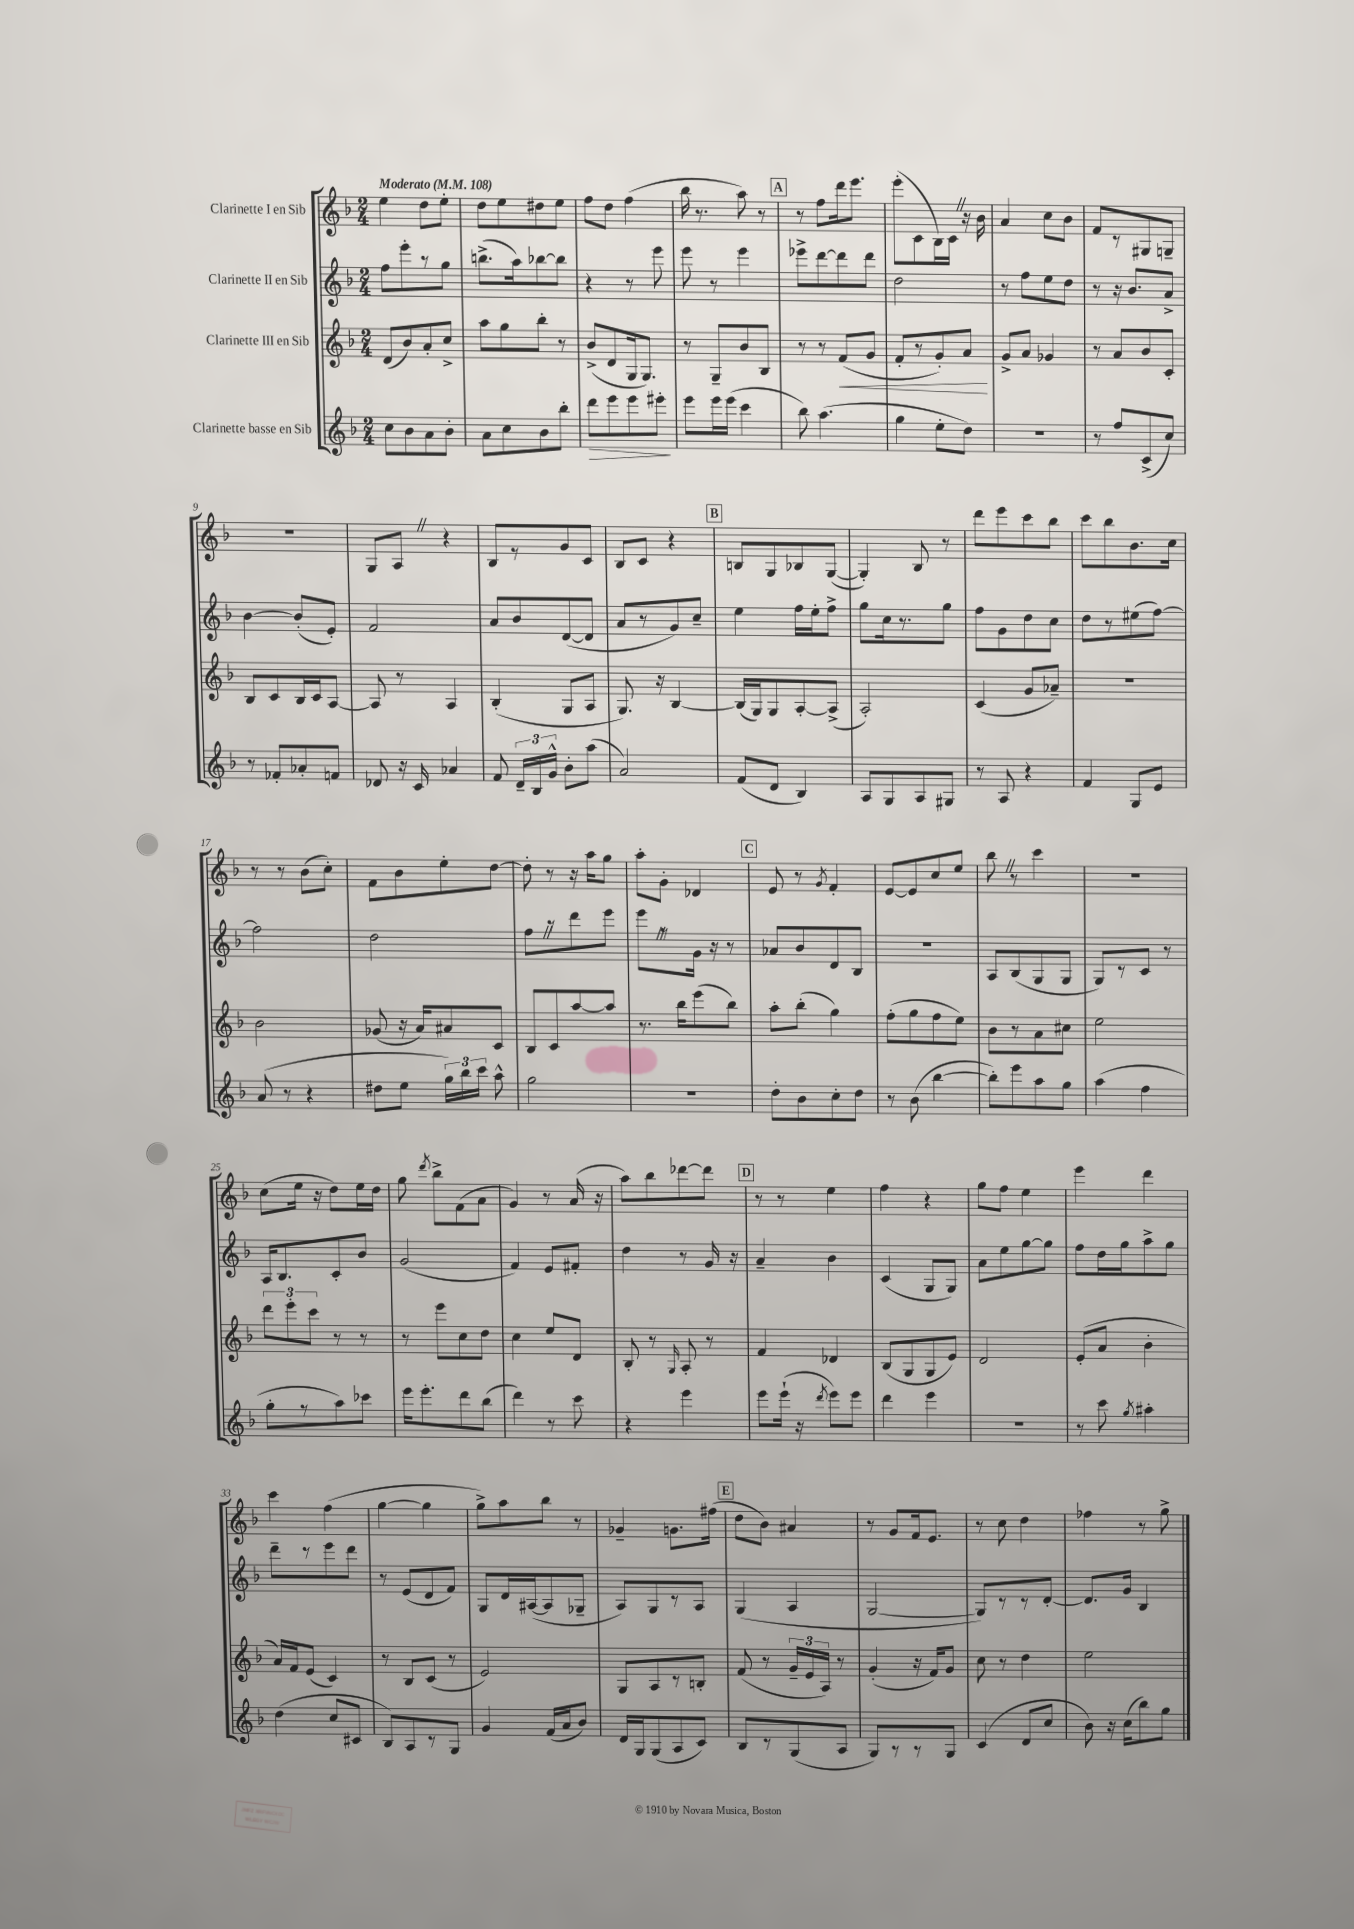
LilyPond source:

<<
\new StaffGroup <<
\new Staff = "s0" \with { instrumentName = "Clarinette I en Sib" } {
    \clef treble \key f \major \numericTimeSignature \time 2/4 \tempo "Moderato" 4 = 108
    \autoBeamOff e''4 d''8[ e''8]-. |
    d''8[ e''8 dis''8 e''8] |
    f''8[ d''8] f''4( |
    bes''16 r8. a''8) r8 |
    \mark \markup { \box "A" } r8 f''8[ d'''16 e'''8.] |
    e'''8[-.( c'8 bes16) c'16] \once \override BreathingSign.text = \markup { \musicglyph "scripts.caesura.straight" } \breathe r16 bes'16 |
    a'4 c''8[ bes'8] |
    f'8[ r8 gis8 g8]-- |
    r2 |
    g8[ a8] \once \override BreathingSign.text = \markup { \musicglyph "scripts.caesura.straight" } \breathe r4 |
    bes8[ r8 g'8 c'8] |
    bes8[ c'8] r4 |
    \mark \markup { \box "B" } b8[ g8 bes8 g8]~( |
    g4-.) bes8 r8 |
    d'''8[ e'''8 c'''8 bes''8] |
    c'''8[ bes''8 bes'8. c''16] |
    r8 r8 bes'8[( c''8]-.) |
    f'8[ bes'8 e''8-. d''8]~ |
    d''8-. r8 r16 a''16[ g''8] |
    a''8[-. g'8]-. des'4 |
    \mark \markup { \box "C" } e'8 r8 \acciaccatura { g'8 } f'4-. |
    e'8[~ e'8 c''8 e''8] |
    bes''8 \once \override BreathingSign.text = \markup { \musicglyph "scripts.caesura.straight" } \breathe r8 c'''4 |
    r2 |
    c''8[( e''16] r16 d''8[) e''16 d''16] |
    g''8 \acciaccatura { d'''8 } bes''8[-> f'8( a'8] |
    g'4) r8 a'16( r16 |
    a''8[) bes''8 des'''8~ des'''8] |
    \mark \markup { \box "D" } r8 r8 e''4 |
    f''4 r4 |
    g''8[ f''8] e''4 |
    e'''4 d'''4 |
    c'''4 f''4( |
    g''4~ g''4 |
    g''8[->) a''8 bes''8] r8 |
    ges'4-- g'8.[ fis''16]( |
    \mark \markup { \box "E" } d''8[ bes'8]) ais'4 |
    r8 g'8[ f'16 e'8.] |
    r8 c''8 d''4 |
    fes''4 r8 g''8-> \bar "|." |
}
\new Staff = "s1" \with { instrumentName = "Clarinette II en Sib" } {
    \clef treble \key f \major \numericTimeSignature \time 2/4
    \autoBeamOff f''8[ e'''8-. r8 g''8] |
    b''8.[->( a''16) bes''8~ bes''8] |
    r4 r8 e'''8 |
    e'''8 r8 e'''4 |
    \mark \markup { \box "A" } ees'''8[-> d'''8~ d'''8 d'''8] |
    d''2 |
    r8 f''8[ e''8 d''8] |
    r8 r16 bes'8.[ a'8]-> |
    bes'4~ bes'8[-.( e'8]-.) |
    f'2 |
    a'8[ bes'8 d'8~( d'8] |
    a'8[ r8 g'8) c''8]-- |
    \mark \markup { \box "B" } e''4 f''16[ e''16-. f''8]-> |
    g''8[ c''16 r8. g''8] |
    f''8[ g'8 d''8 c''8] |
    d''8[ r8 eis''8( f''8]~) |
    f''2 |
    d''2 |
    f''8[ \once \override BreathingSign.text = \markup { \musicglyph "scripts.caesura.straight" } \breathe r8 d'''8 e'''8] |
    e'''8[ \once \override BreathingSign.text = \markup { \musicglyph "scripts.caesura.straight" } \breathe r8 g'16] r16 r8 |
    \mark \markup { \box "C" } aes'8[ bes'8 d'8 bes8] |
    r2 |
    a8[ bes8( g8 g8] |
    g8[) r8 c'8] r8 |
    a16[ bes8. c'8-. bes'8] |
    g'2( |
    f'4) e'8[ fis'8]-. |
    d''4 r8 g'16 r16 |
    \mark \markup { \box "D" } a'4-- bes'4 |
    c'4( g8[ g8]) |
    a'8[ e''8 g''8~ g''8] |
    f''8[ d''16 g''16 a''8-> g''8] |
    d'''8[-- r8 e'''8 d'''8] |
    r8 e'8[( d'8 f'8]) |
    g8[ d'16 ais16~( ais8 ges8]-- |
    a8[) g8 r8 a8] |
    \mark \markup { \box "E" } g4( a4 |
    g2~ |
    g8[) r8 r8 d'8]~-. |
    d'8.[ g'16] bes4 \bar "|." |
}
\new Staff = "s2" \with { instrumentName = "Clarinette III en Sib" } {
    \clef treble \key f \major \numericTimeSignature \time 2/4
    \autoBeamOff d'8[( bes'8) a'8-. c''8]-> |
    a''8[ g''8 bes''8]-. r8 |
    bes'8[->( d'8 g16 g8.]) |
    r8 g8[-- bes'8 bes8] |
    \mark \markup { \box "A" } r8 r8 f'8[\<( g'8] |
    f'8[-. r8 g'8-.) a'8]\! |
    g'8[-> a'8] ges'4 |
    r8 a'8[ bes'8 c'8]-. |
    bes8[ c'8 bes16 c'16 a8]~ |
    a8 r8 a4 |
    bes4-.( g8[ a8] |
    g8.) r16 bes4~ |
    \mark \markup { \box "B" } bes16[( g16) g8 a8~-. a8]->( |
    a2-.) |
    c'4( g'8[ aes'8]--) |
    R2 |
    bes'2 |
    ges'8( r16 a'16[) ais'8 c'8] |
    bes8[ c'8 a''8~ a''8] |
    r8. bes''16[ e'''8( bes''8]) |
    \mark \markup { \box "C" } a''8[-. bes''8]-.( g''4) |
    f''8[-.( g''8 f''8 e''8]) |
    bes'8[ r8 a'8 cis''8] |
    e''2 |
    \tuplet 3/2 { d'''8[ e'''8-. c'''8] } r8 r8 |
    r8 e'''8[ c''8 d''8] |
    c''4 e''8[ d'8] |
    bes8-. r8 \grace { g16 } a8-. r8 |
    \mark \markup { \box "D" } f'4 des'4 |
    bes8[( g8 g8 e'8]) |
    d'2 |
    e'8[-.( a'8] bes'4-. |
    a'16[) f'16 e'8]( c'4) |
    r8 bes8[ c'8]( r8 |
    e'2) |
    g8[ a8 r8 b8]-. |
    \mark \markup { \box "E" } f'8( r8 \tuplet 3/2 { g'16[-- e'16 a16]) } r8 |
    g'4-.( r16 f'16[) g'8] |
    c''8 r8 d''4 |
    e''2 \bar "|." |
}
\new Staff = "s3" \with { instrumentName = "Clarinette basse en Sib" } {
    \clef treble \key f \major \numericTimeSignature \time 2/4
    \autoBeamOff c''8[ bes'8 a'8 bes'8]-. |
    a'8[ c''8 bes'8 bes''8]-. |
    d'''8[\> e'''8 e'''8 eis'''8]-.\! |
    e'''8[ e'''16 e'''16]( c'''4 |
    \mark \markup { \box "A" } bes''8) a''4.( |
    g''4 e''8[-. d''8]) |
    r2 |
    r8 f''8[ c'8->( c''8]) |
    r8 fes'8[-. aes'8-. f'8] |
    des'8 r16 c'16 aes'4 |
    f'8 \tuplet 3/2 { d'16[-- bes16 g'16]-^ } bes'8[-. a''8]( |
    a'2) |
    \mark \markup { \box "B" } f'8[( d'8] bes4) |
    a8[ g8 a8 gis8] |
    r8 a8 r4 |
    f'4 g8[ e'8] |
    a'8( r8 r4 |
    dis''8[ e''8] \tuplet 3/2 { g''16[) bes''16 c'''16] } a''8-^ |
    g''2 |
    R2 |
    \mark \markup { \box "C" } d''8[-. bes'8 c''8-. d''8] |
    r8 bes'8( bes''4~ |
    bes''8[-.) e'''8 a''8 g''8] |
    a''4( f''4 |
    g''8[-. r8 a''8) ces'''8] |
    e'''16[ e'''8.-. d'''8 bes''8]( |
    d'''4) r8 c'''8 |
    r4 e'''4 |
    \mark \markup { \box "D" } e'''8[ e'''16]-!( r16 \acciaccatura { d'''8 } e'''8[) e'''8] |
    d'''4 e'''4 |
    R2 |
    r8 c'''8 \acciaccatura { g''8 } ais''4-. |
    d''4( c''8[ cis'8] |
    bes8[) a8 r8 g8] |
    g'4 f'16[( a'16 bes'8]) |
    d'16[ g16 g8( a8 c'8]) |
    \mark \markup { \box "E" } bes8[ r8 g8( a8] |
    g8[) r8 r8 g8] |
    c'4( d'8[ c''8] |
    bes'8) r16 c''16[( bes''8) g''8] \bar "|." |
}
>>
>>
